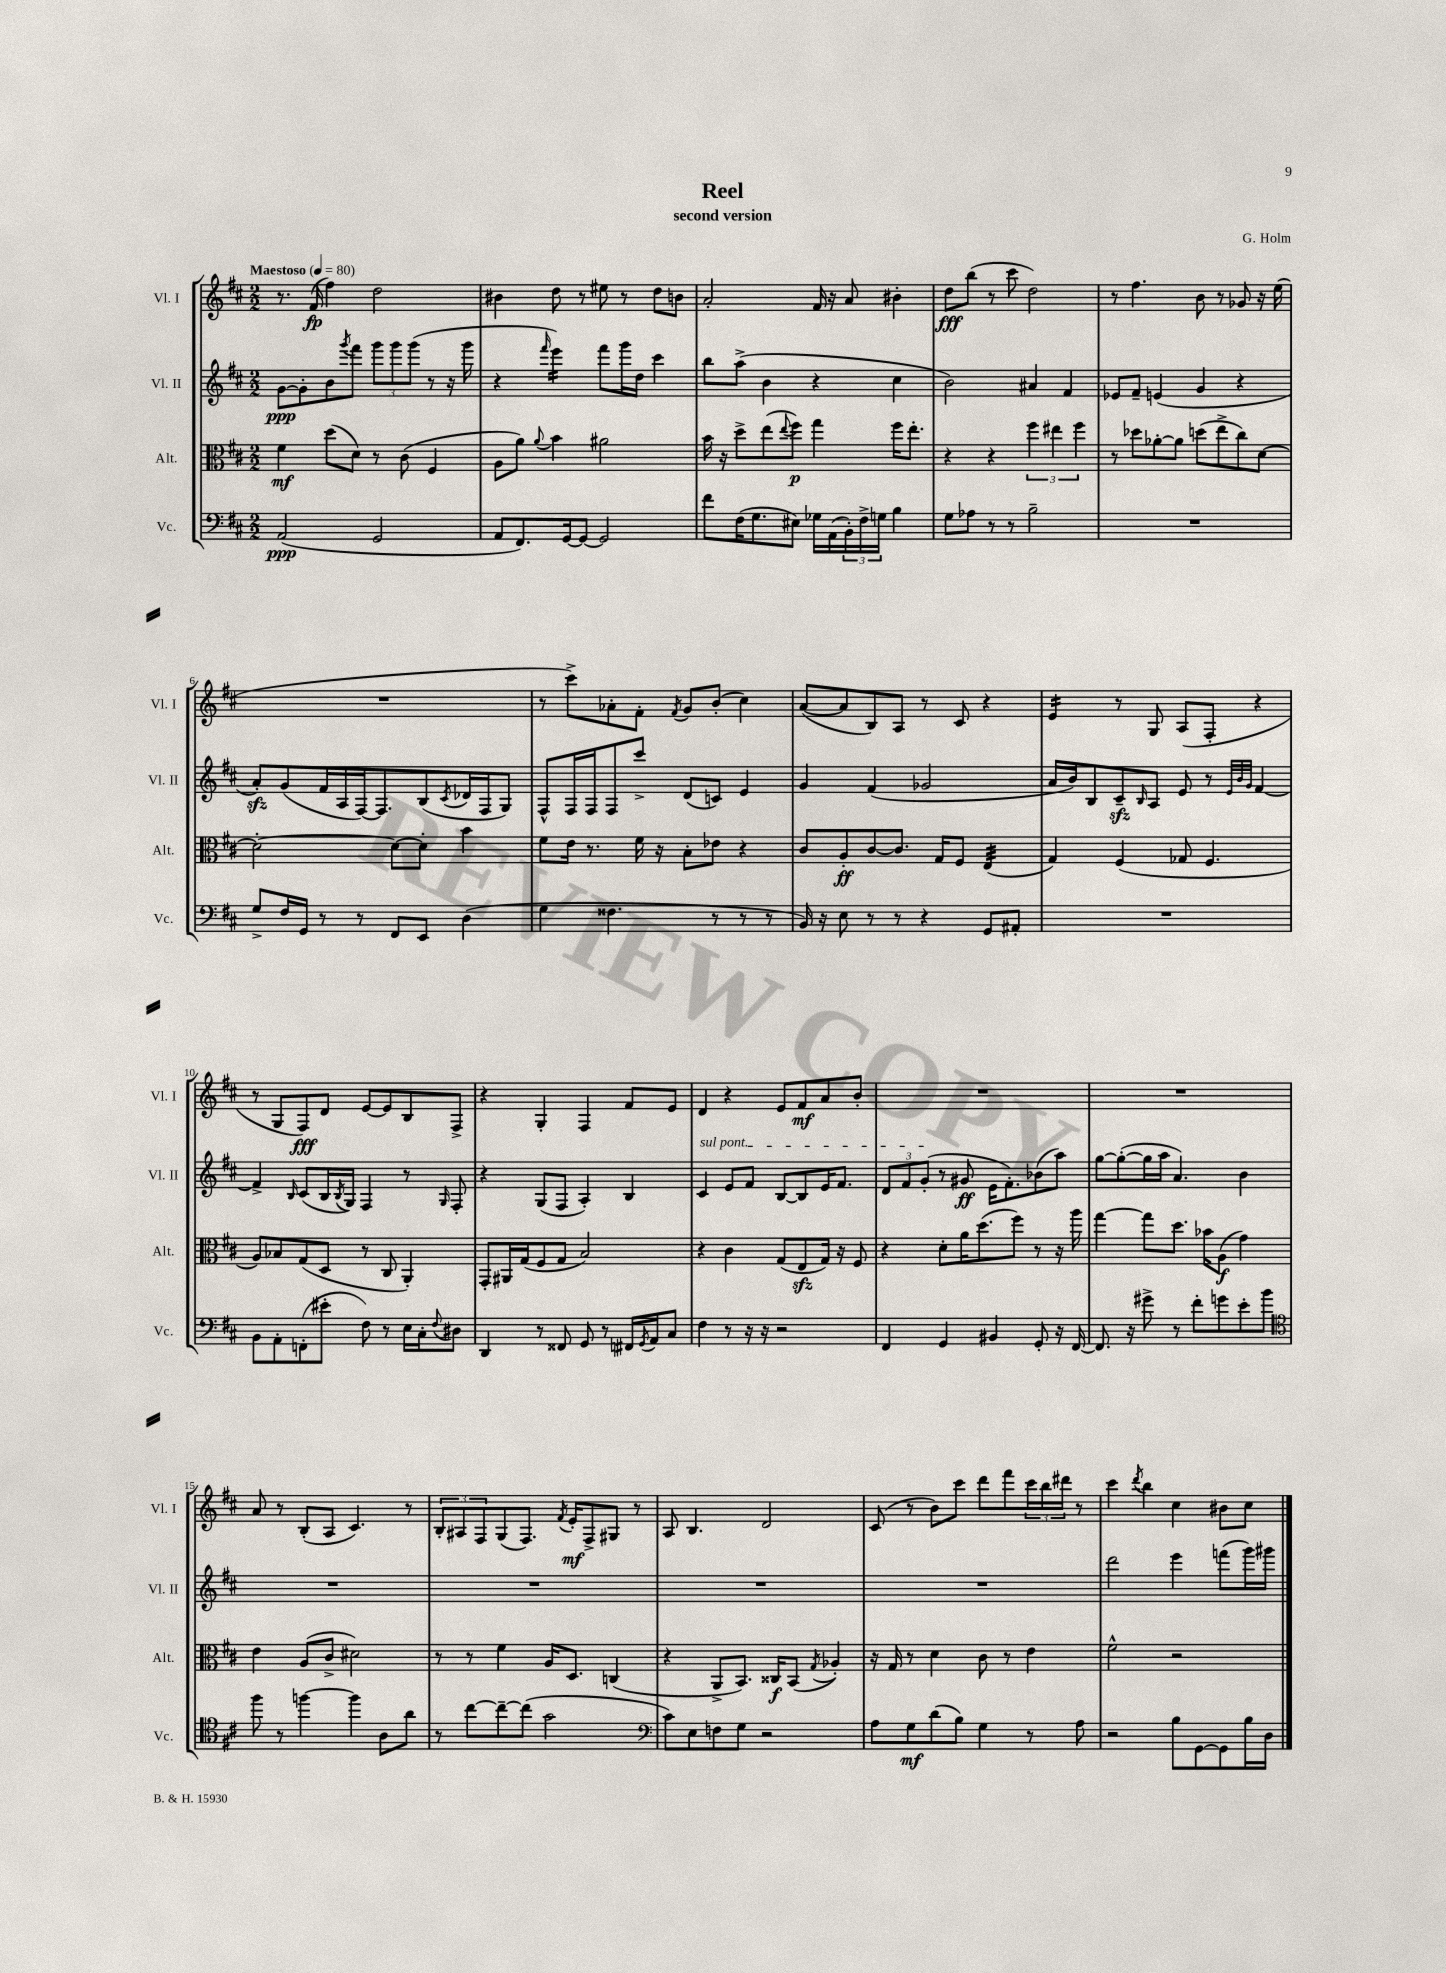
\header { title = "Reel" composer = "G. Holm" subtitle = "second version" }
<<
\new StaffGroup <<
\new Staff = "s0" \with { instrumentName = "Vl. I" shortInstrumentName = "Vl. I" } {
    \clef treble \key d \major \numericTimeSignature \time 2/2 \tempo "Maestoso" 4 = 80
    r8. fis'16\fp( fis''4) d''2 |
    bis'4 d''8 r8 eis''8 r8 d''8 b'8 |
    a'2-. fis'16 r16 a'8 bis'4-. |
    d''8\fff b''8( r8 cis'''8 d''2) |
    r8 fis''4. b'8 r8 ges'8 r16 e''16( |
    R1 |
    r8 cis'''8->) aes'8-. fis'8-. \acciaccatura { fis'8 } g'8 b'8-.( cis''4) |
    a'8~( a'8 b8) a8 r8 cis'8 r4 |
    e'4:16 r8 g8 a8( fis8-. r4 |
    r8 g8 fis8\fff) d'8 e'8~ e'8 b8 fis8-> |
    r4 g4-. fis4 fis'8 e'8 |
    d'4 r4 e'8 fis'8\mf a'8 b'8-. |
    R1 |
    R1 |
    a'8 r8 b8-.( a8 cis'4.) r8 |
    \tuplet 3/2 { b8-. ais8 fis8 } g8( fis8.) \acciaccatura { fis'8 } e'16-.\mf fis8-> gis8 r8 |
    a8 b4. d'2 |
    cis'8( r8 b'8) cis'''8 d'''8 fis'''8 \tuplet 3/2 { cis'''16 b''16 dis'''16 } r8 |
    cis'''4 \acciaccatura { d'''8 } b''4 cis''4 bis'8 cis''8 \bar "|." |
}
\new Staff = "s1" \with { instrumentName = "Vl. II" shortInstrumentName = "Vl. II" } {
    \clef treble \key d \major \numericTimeSignature \time 2/2
    g'8~\ppp g'8-. b'8 \acciaccatura { g'''8 } fis'''8 \tuplet 3/2 { g'''8 g'''8 g'''8( } r8 r16 g'''16 |
    r4 \grace { fis'''16 } e'''4:16) fis'''8 g'''16 d''16 cis'''4 |
    b''8 a''8->( b'4 r4 cis''4 |
    b'2) ais'4 fis'4 |
    ees'8 fis'8-- e'4( g'4 r4 |
    a'8-.\sfz) g'8( fis'16 a16 fis16~) fis8. b8( \acciaccatura { cis'8 } des'16 fis16 g8) |
    fis8-^ fis16 fis16 fis8 cis'''8-> d'8( c'8) e'4 |
    g'4 fis'4( ges'2 |
    a'16 b'16) b8 cis'8--\sfz \grace { b16 } a8 e'8 r8 \grace { e'32 b'32 g'32 } fis'4~ |
    fis'4-> \grace { b16 } cis'8( b16 \acciaccatura { b8 } g16) fis4 r8 \grace { g16 } fis8-. |
    r4 g8( fis8 a4-.) b4 |
    \once \override TextSpanner.bound-details.left.text = \markup { \italic "sul pont." } cis'4\startTextSpan e'8 fis'8 b8~ b8 e'16 fis'8. |
    \tuplet 3/2 { d'8 fis'8 g'8-.\stopTextSpan( } r8 gis'8\ff e'16 fis'8.-.) bes'8( a''8) |
    g''8~ g''8~-.( g''16 a''16 a'4.) b'4 |
    R1 |
    R1 |
    R1 |
    R1 |
    d'''2 e'''4 f'''8( g'''16) gis'''16 \bar "|." |
}
\new Staff = "s2" \with { instrumentName = "Alt." shortInstrumentName = "Alt." } {
    \clef alto \key d \major \numericTimeSignature \time 2/2
    fis'4\mf d''8( d'8) r8 cis'8( fis4 |
    a8 a'8) \appoggiatura { a'8 } b'4 ais'2 |
    b'16 r16 d''8-> e''8( \appoggiatura { e''8 } fis''8\p) g''4 fis''16 e''8.-. |
    r4 r4 \tuplet 3/2 { fis''4 eis''4 fis''4 } |
    r8 des''8 aes'8~-. aes'8 d''8( e''8-> cis''8) d'8~ |
    d'2~-. d'8~ d'8-. b'4 |
    fis'8 e'16 r8. fis'16 r16 b8-. ees'8 r4 |
    cis'8 a8-.\ff cis'8~ cis'8. g16 fis8 e4:32( |
    g4) fis4( ges8 fis4. |
    a8) bes8 g8( d8 r8 cis8 a,4-.) |
    g,8-. ais,16 g16( fis8 g8 b2) |
    r4 cis'4 g8( e8\sfz g16) r16 fis8 |
    r4 d'8-. a'16 d''8.( fis''8) r8 r16 a''16 |
    g''4~ g''8 d''8. bes'16 a8\f( g'4) |
    e'4 a8( cis'8-> dis'2) |
    r8 r8 fis'4 a16 d8. c4( |
    r4 a,8-> b,8.) cisis16\f b,8( \acciaccatura { g8 } aes4-.) |
    r16 g16 r8 d'4 cis'8 r8 e'4 |
    fis'2-^ r2 \bar "|." |
}
\new Staff = "s3" \with { instrumentName = "Vc." shortInstrumentName = "Vc." } {
    \clef bass \key d \major \numericTimeSignature \time 2/2
    a,2\ppp( g,2 |
    a,8 fis,8.) g,16~ g,8~ g,2 |
    fis'8 fis16( g8. eis8) ges16 a,16( \tuplet 3/2 { b,16-.) fis16-> g16 } b4 |
    g8 aes8 r8 r8 b2-- |
    R1 |
    g8-> fis16 g,16 r8 r8 fis,8 e,8 d4( |
    g4 fisis4. r8 r8 r8 |
    b,16) r16 e8 r8 r8 r4 g,8 ais,8-. |
    R1 |
    b,8 a,8-. f,8-.( eis'8-. fis8) r8 e16 cis16-. \appoggiatura { fis8 } dis8 |
    d,4 r8 fisis,8 g,8 r8 fis,16 \acciaccatura { g,8 } a,16 cis8 |
    fis4 r8 r16 r16 r2 |
    fis,4 g,4 bis,4 g,8-. r16 fis,16~ |
    fis,8. r16 gis'8-> r8 fis'8-. g'8 e'8-. b'8 |
    \clef tenor fis''8 r8 f''4~ f''4 a8 a'8 |
    r8 cis''8~ cis''8~-- cis''8( g'2 |
    \clef bass cis'8) e8 f8 g8 r2 |
    a8 g8\mf d'8( b8) g4 r8 a8 |
    r2 b8 g,8~ g,8 b16 d16 \bar "|." |
}
>>
>>
